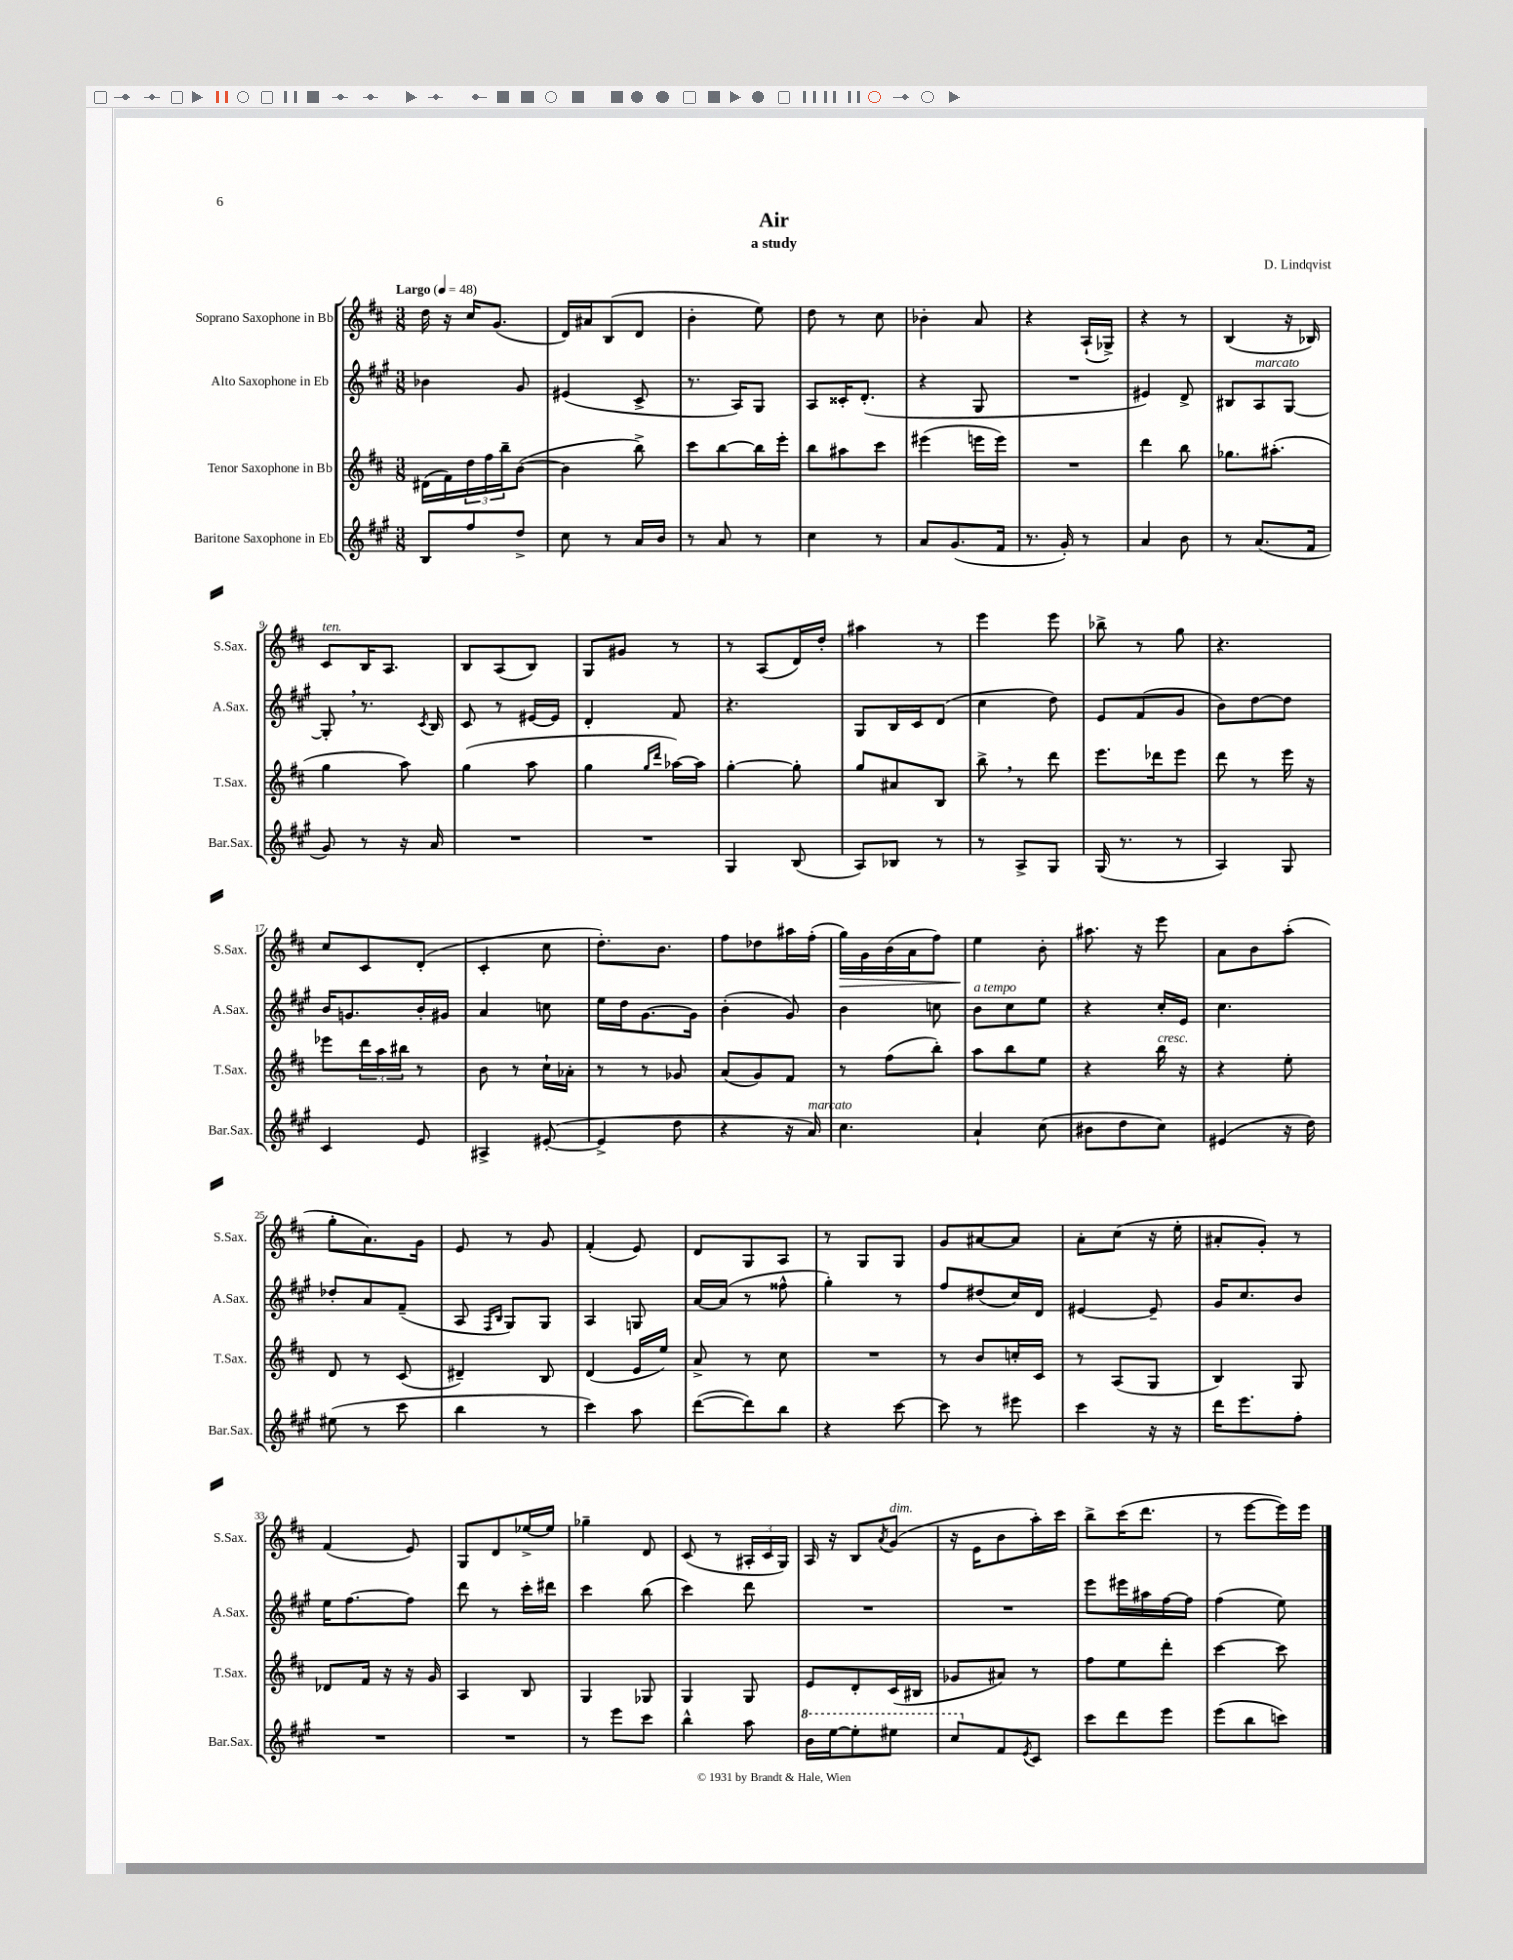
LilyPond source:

\header { title = "Air" composer = "D. Lindqvist" subtitle = "a study" }
<<
\new StaffGroup <<
\new Staff = "s0" \with { instrumentName = "Soprano Saxophone in Bb" shortInstrumentName = "S.Sax." } {
    \clef treble \key d \major \numericTimeSignature \time 3/8 \tempo "Largo" 4 = 48
    d''16 r16 cis''16 g'8.( |
    d'16) ais'16 b8( d'8 |
    b'4-. e''8) |
    d''8 r8 cis''8 |
    bes'4-. a'8 |
    r4 a16-!( ges16->) |
    r4 r8 |
    b4( r16 bes16) |
    cis'8^\markup { \italic "ten." } b16 a8. |
    b8 a8( b8) |
    g8 gis'8 r8 |
    r8 a8( d'16) d''16-. |
    ais''4 r8 |
    e'''4 e'''8 |
    bes''8-> r8 g''8 |
    r4. |
    cis''8 cis'8 d'8-.( |
    cis'4-. cis''8 |
    d''8.-.) b'8. |
    fis''8 des''8 ais''16 fis''16-.( |
    g''16\>) g'16 b'16( a'16 fis''8) |
    e''4\! b'8-. |
    ais''8. r16 e'''8 |
    a'8 b'8 a''8-.( |
    g''8-. a'8.) g'16 |
    e'8 r8 g'8 |
    fis'4-.( e'8) |
    d'8 g8 a8 |
    r8 g8 g8 |
    g'8 ais'8~ ais'8 |
    a'8-. cis''8( r16 e''16-. |
    ais'8-. g'8-.) r8 |
    fis'4( e'8) |
    g8 d'8 ees''16~-> ees''16 |
    ges''4-- d'8 |
    cis'8( r8 \tuplet 3/2 { ais16-. cis'16 g16) } |
    a16 r16 b8 \acciaccatura { a'8 } g'8^\markup { \italic "dim." }( |
    r16 e'16 b'8 a''16-.) cis'''16 |
    b''8-> cis'''16( d'''8. |
    r8 e'''8~ e'''16) e'''16 \bar "|." |
}
\new Staff = "s1" \with { instrumentName = "Alto Saxophone in Eb" shortInstrumentName = "A.Sax." } {
    \clef treble \key a \major \numericTimeSignature \time 3/8
    bes'4 gis'8 |
    eis'4( cis'8-> |
    r8. a16) gis8 |
    a8 cisis'16-. d'8.-.( |
    r4 gis8 |
    R4. |
    eis'4) d'8-> |
    bis8 a8^\markup { \italic "marcato" } gis8~ |
    gis8-. \breathe r8. \acciaccatura { cis'8 } b16 |
    cis'8 r8 eis'16~ eis'16 |
    d'4-. fis'8 |
    r4. |
    gis8 b16 cis'16 d'8( |
    cis''4 d''8) |
    e'8 fis'8( gis'8 |
    b'8) d''8~ d''8 |
    b'16 g'8. b'16-. gis'16 |
    a'4 c''8 |
    e''16 d''16 gis'8.~ gis'16 |
    b'4-.( gis'8) |
    b'4 c''8 |
    b'8^\markup { \italic "a tempo" } cis''8 e''8 |
    r4 cis''16-. e'16 |
    cis''4. |
    des''8-. a'8 fis'8--( |
    a8 \grace { fis16 b16 } gis8) gis8 |
    a4 g8 |
    a'16~ a'16( r8 fisis''8-^ |
    gis''4-.) r8 |
    fis''8 dis''8( cis''16) d'16 |
    eis'4~ eis'8-- |
    gis'16 cis''8. b'8 |
    e''16 fis''8.~ fis''8 |
    d'''8 r8 cis'''16-. dis'''16 |
    cis'''4 b''8( |
    cis'''4) d'''8 |
    R4. |
    R4. |
    e'''8 eis'''16 ais''16 fis''16~ fis''16 |
    fis''4( e''8) \bar "|." |
}
\new Staff = "s2" \with { instrumentName = "Tenor Saxophone in Bb" shortInstrumentName = "T.Sax." } {
    \clef treble \key d \major \numericTimeSignature \time 3/8
    dis'16( fis'16) \tuplet 3/2 { d''16 fis''16 b''16-- } b'8~( |
    b'4 b''8->) |
    cis'''8 b''8~ b''16 e'''16-. |
    b''8 ais''8 cis'''8 |
    eis'''4( e'''16 e'''16) |
    R4. |
    d'''4 b''8 |
    ges''8. ais''8.-.( |
    g''4 a''8) |
    g''4( a''8 |
    g''4 \grace { g''16 d'''16 } aes''16~) aes''16 |
    g''4~-. g''8-. |
    g''8 ais'8 b8 |
    b''8-> \breathe r8 d'''8 |
    e'''8. des'''16 e'''8 |
    d'''8 r8 e'''16 r16 |
    ees'''8 \tuplet 3/2 { d'''16 a''16 bis''16 } r8 |
    b'8 r8 cis''16-! aes'16-. |
    r8 r8 ges'8 |
    a'8( g'8) fis'8 |
    r8 fis''8( b''8-.) |
    a''8 b''8 e''8 |
    r4 b''16^\markup { \italic "cresc." } r16 |
    r4 e''8-. |
    d'8 r8 cis'8( |
    dis'4--) b8 |
    d'4( e'16 e''16) |
    a'8-> r8 cis''8 |
    R4. |
    r8 b'8 c''16-. cis'16 |
    r8 a8( g8 |
    b4) g8 |
    des'8 fis'16 r16 r16 g'16 |
    a4 b8 |
    g4 ges8 |
    g4 g8 |
    e'8 d'8-. cis'16( bis16 |
    ges'8 ais'8) r8 |
    fis''8 e''8 d'''8-. |
    cis'''4~ cis'''8 \bar "|." |
}
\new Staff = "s3" \with { instrumentName = "Baritone Saxophone in Eb" shortInstrumentName = "Bar.Sax." } {
    \clef treble \key a \major \numericTimeSignature \time 3/8
    b8 fis''8 d''8-> |
    cis''8 r8 a'16 b'16 |
    r8 a'8 r8 |
    cis''4 r8 |
    a'8 gis'8.( fis'16 |
    r8. gis'16-.) r8 |
    a'4 b'8 |
    r8 a'8.( fis'16 |
    gis'8) r8 r16 a'16 |
    R4. |
    R4. |
    gis4 b8( |
    a8) bes8 r8 |
    r8 a8-> gis8 |
    gis16( r8. r8 |
    a4) gis8 |
    cis'4 e'8 |
    ais4-> eis'8~-.( |
    eis'4-> d''8 |
    r4 r16 a'16^\markup { \italic "marcato" }) |
    cis''4. |
    a'4-! cis''8( |
    bis'8 d''8 cis''8) |
    eis'4( r16 d''16) |
    eis''8( r8 cis'''8 |
    b''4 r8 |
    cis'''4) a''8 |
    d'''8~( d'''8) b''8 |
    r4 cis'''8~ |
    cis'''8 r8 eis'''8 |
    cis'''4 r16 r16 |
    d'''16 e'''8. fis''8-. |
    R4. |
    R4. |
    r8 e'''8 cis'''8 |
    b''4-^ a''8 |
    \ottava #1 b''16 e'''16~ e'''8-. eis'''8 |
    cis'''8 \ottava #0 fis'8 \acciaccatura { e'8 } cis'8 |
    cis'''8 d'''8 e'''8 |
    e'''8( b''8 c'''8) \bar "|." |
}
>>
>>
